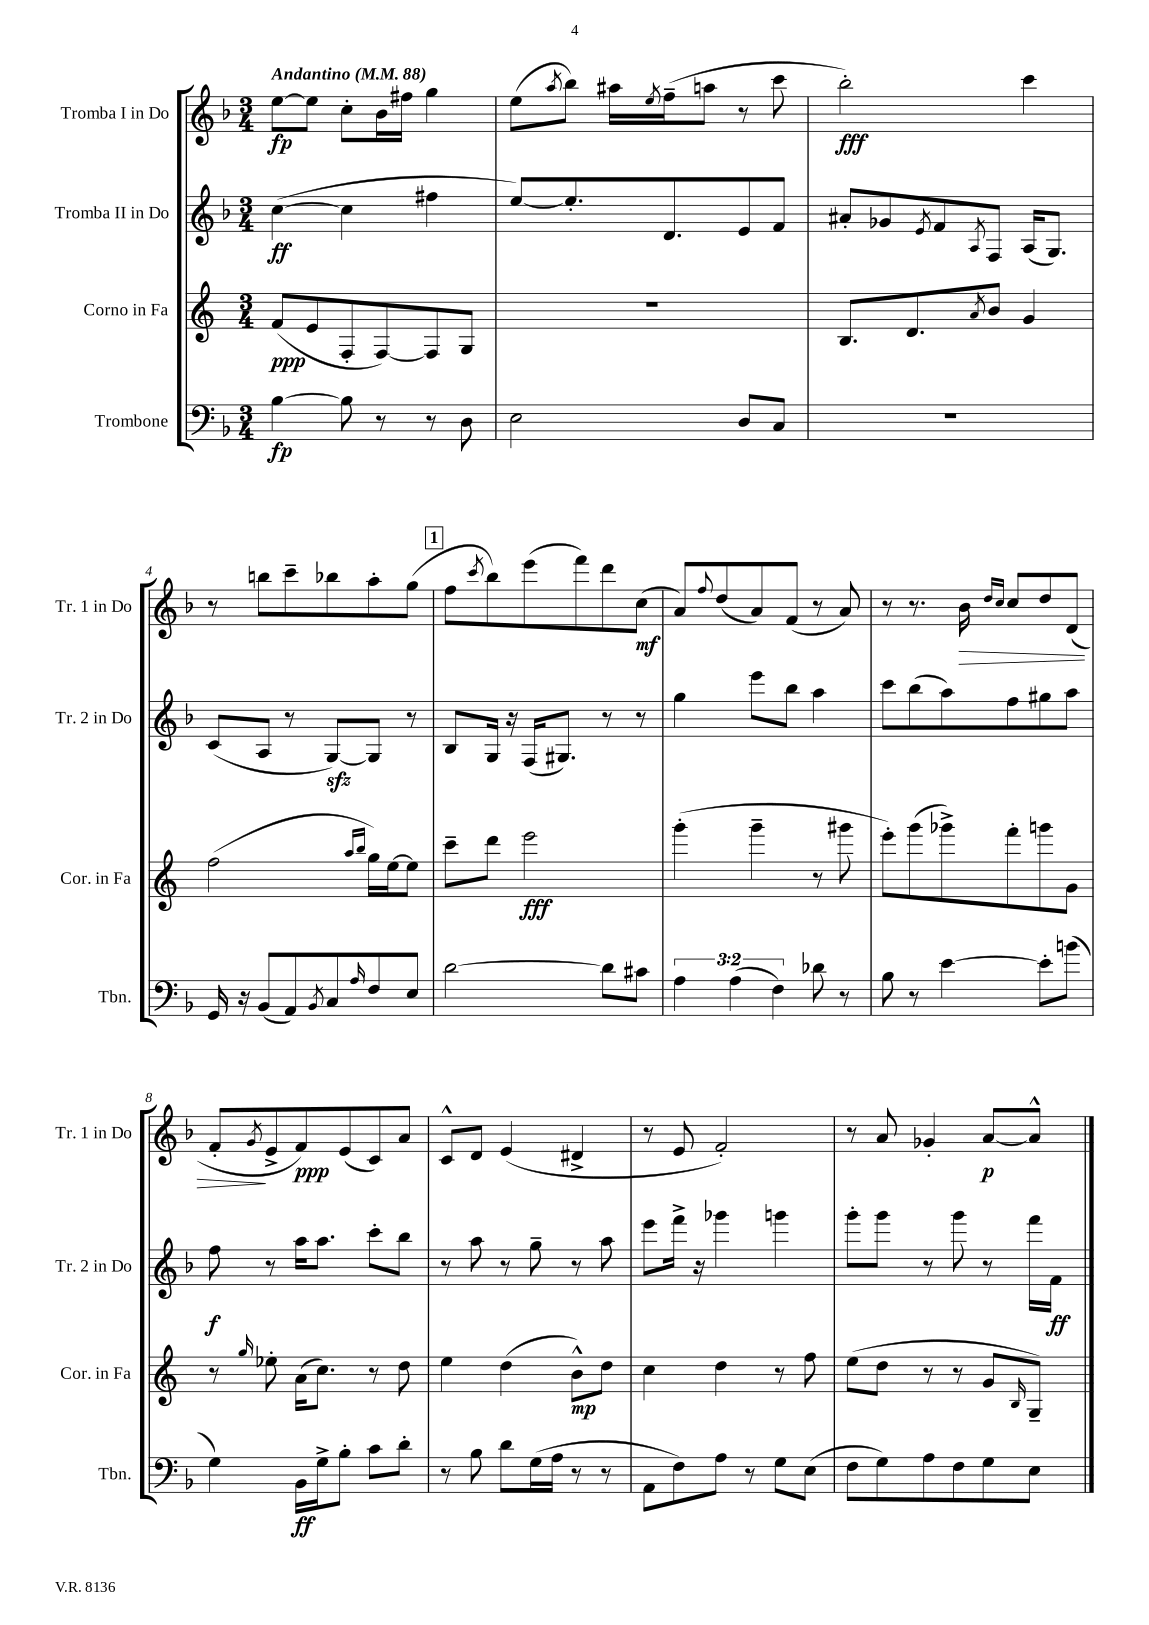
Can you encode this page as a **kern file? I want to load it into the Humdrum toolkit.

**kern	**kern	**kern	**kern
*staff4	*staff3	*staff2	*staff1
*clefF4	*clefG2	*clefG2	*clefG2
*k[b-]	*k[]	*k[b-]	*k[b-]
*M3/4	*M3/4	*M3/4	*M3/4
*MM88	*MM88	*MM88	*MM88
[4B-\	(8f/L	([4cc\	[8ee\L
.	8e/	.	8ee\]J
8B-\]	8F'/	4cc\]	8cc'\L
8r	[8F/)	.	16b-\L
.	.	.	16ff#\JJ
8r	8F/]	4ff#\	4gg\
8D\	8G/J	.	.
=	=	=	=
2E\	2.r	[8ee/L)	(8ee\L
.	.	.	8qaa/
.	.	8.ee'/]	8bb-\J)
.	.	.	16aa#\LL
.	.	.	8qee/
.	.	8.d/	(16ff~\J
.	.	.	8aa\J
8D/L	.	8e/	8r
8C/J	.	8f/J	8ccc\
=	=	=	=
2.r	8.B/L	8a#'/L	2bb-'\)
.	.	8g-/	.
.	8.d/	.	.
.	.	8qe/	.
.	.	8f/	.
.	8qa/	8qA/	.
.	8b/J	8F/J	.
.	4g/	(16A/LK	4ccc\
.	.	8.G/J)	.
=	=	=	=
16GG/	(2ff\	(8c/L	8r
16r	.	.	.
(8BB-/L	.	8A/J	8bb\L
8AA/)	.	8r	8ccc~\
8qBB-/	.	.	.
8C/	.	[8G/L)	8bb-\
.	16qqaa/LL	.	.
16qqA/	16qqbb/JJ	.	.
8F/	16gg\LL)	8G/]J	8aa'\
.	[16ee\J	.	.
8E/J	8ee\]J	8r	(8gg\J
=	=	=	=
[2d\	8ccc~\L	8B-/L	8ff\L
.	.	.	8qccc/
.	8ddd\J	16G/Jk	8bb-\)
.	.	16r	.
.	2eee\	(16F/LK	(8eee\
.	.	8.G#/J)	.
.	.	.	8fff\)
8d\]L	.	8r	8ddd\
8c#\J	.	8r	(8cc\J
=	=	=	=
6A\	(4ggg'\	4gg\	8a/L)
.	.	.	8qqff/
.	.	.	(8dd/
(6A\	.	.	.
.	4ggg~\	8eee\L	8a/)
6F\)	.	.	.
.	.	8bb-\J	(8f/J
8d-\	8r	4aa\	8r
8r	8ggg#\	.	8a/)
=	=	=	=
8B-\	8eee'\L)	8ccc\L	8r
8r	(8ggg\	(8bb-\	8.r
[4e\	8ggg-^\)	8aa\)	.
.	.	.	16b-\
.	.	.	16qqdd/LL
.	.	.	16qqcc/JJ
.	8fff'\	8ff\	8cc/L
8e'\]L	8ggg\	8gg#\	8dd/
(8b\J	8g\J	8aa\J	(8d/J
=	=	=	=
4G\)	8r	8ff\	8f'/L
.	16qqgg/	.	8qg/
.	8ee-'\	8r	8e^/
16BB-\LL	(16a\LK	16aa\LK	8f/)
16G^\J	8.cc\J)	8.aa\J	.
8B-'\J	.	.	(8e/
8c\L	8r	8ccc'\L	8c/)
8d'\J	8dd\	8bb-\J	8a/J
=	=	=	=
8r	4ee\	8r	8c^^/L
8B-\	.	8aa\	8d/J
8d\L	(4dd\	8r	(4e/
(16G\L	.	8gg~\	.
16A\JJ	.	.	.
8r	8b^^\L)	8r	4d#^/
8r	8dd\J	8aa\	.
=	=	=	=
8AA\L	4cc\	8eee\L	8r
8F\)	.	16fff^\Jk	8e/
.	.	16r	.
8A\J	4dd\	4ggg-\	2f'/)
8r	.	.	.
8G\L	8r	4ggg\	.
(8E\J	8ff\	.	.
=	=	=	=
8F\L	(8ee\L	8ggg'\L	8r
8G\)	8dd\J	8ggg\J	8a/
8A\	8r	8r	4g-'/
8F\	8r	8ggg\	.
8G\	8g/L	8r	[8a/L
.	16qqB/	.	.
8E\J	8G~/J)	16fff\LL	8a^^/]J
.	.	16f\JJ	.
==	==	==	==
*-	*-	*-	*-
